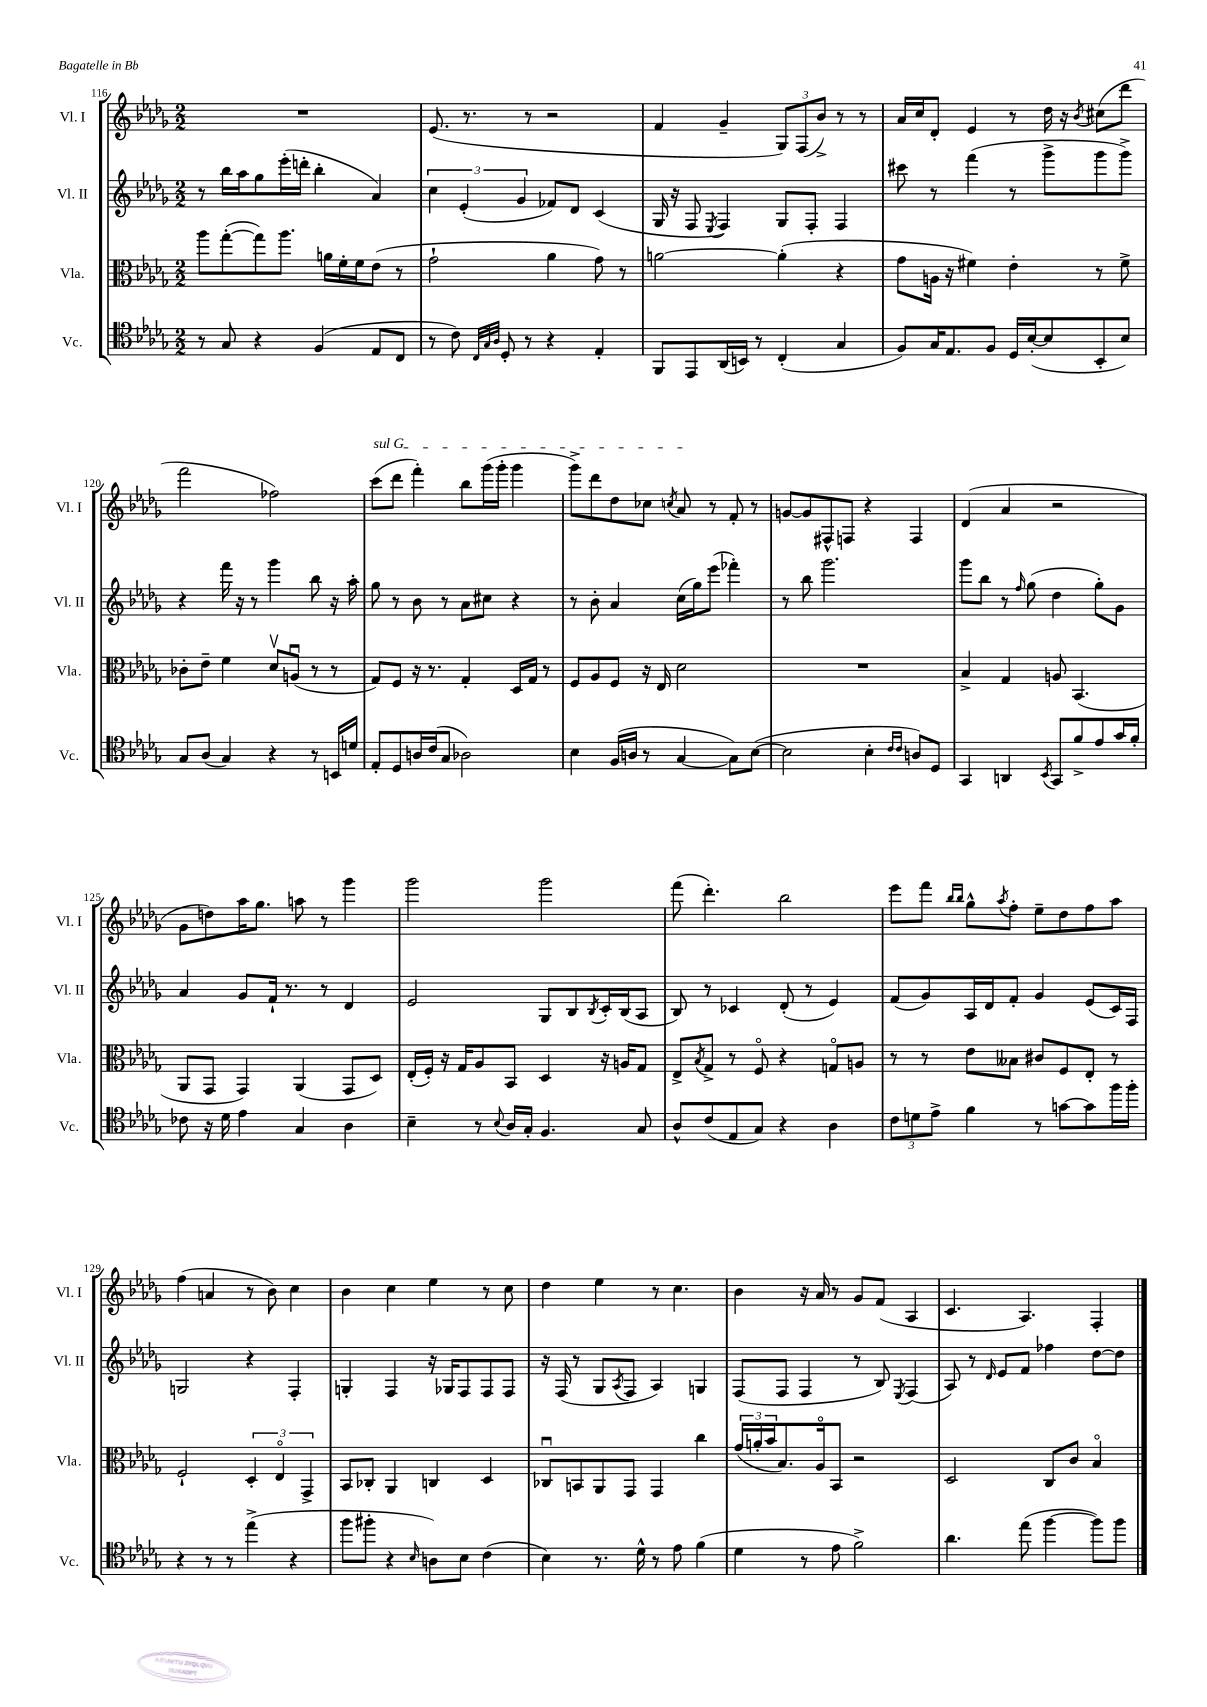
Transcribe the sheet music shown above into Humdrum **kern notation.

**kern	**kern	**kern	**kern
*part4	*part3	*part2	*part1
*staff4	*staff3	*staff2	*staff1
*I"Vc.	*I"Vla.	*I"Vl. II	*I"Vl. I
*I'Vc.	*I'Vla.	*I'Vl. II	*I'Vl. I
*clefC4	*clefC3	*clefG2	*clefG2
*k[b-e-a-d-g-]	*k[b-e-a-d-g-]	*k[b-e-a-d-g-]	*k[b-e-a-d-g-]
*M2/2	*M2/2	*M2/2	*M2/2
=116	=116	=116	=116
8r	8aa-\L	8r	1r
8G-/	([8gg-'\	16bb-\LL	.
.	.	16aa-\J	.
4r	8gg-\])	8gg-\	.
.	8.aa-\J	(16eee-'\L	.
.	.	16dddn'\JJ	.
(4F/	.	4bb-'\	.
.	16an\LL	.	.
.	16f'\	.	.
.	16f\J	.	.
8E-/L	(8e-\J	4a-/)	.
8C/J	8r	.	.
=117	=117	=117	=117
8r	2g-`\	6cc\	(8.e-/
8c\)	.	.	.
.	.	(6e-'/	.
.	.	.	8.r
32qqC/LLL	.	.	.
32qqG-/	.	.	.
32qqA-/JJJ	.	.	.
8D-'/	.	.	.
.	.	6g-/	.
8r	.	.	8r
4r	4a-\	8f-X/L)	2r
.	.	8d-/J	.
4E-'/	8g-\)	(4c/	.
.	8r	.	.
=118	=118	=118	=118
8FF/L	[2an\	16G-/	4f/
.	.	16r	.
8EE-/	.	8F/	.
.	.	8qE-/	.
(16AA-/L	.	4F/)	4g-~/
16BBn/JJ)	.	.	.
8r	.	.	.
(4C'/	(4a'\]	8G-/L	12G-/L)
.	.	.	(12F/
.	.	8F'/J	.
.	.	.	12b-^/J)
4G-/	4r	4F/	8r
.	.	.	8r
=119	=119	=119	=119
8F/L)	8g-\L	8ccc#X\	16a-/LL
.	.	.	16cc/J
16G-/K	16An\Jk	8r	8d-'/J
8.E-/	16r	.	.
.	4f#X\)	(4fff\	4e-/
8F/J	.	.	.
16D-/LL	4e-'\	8r	8r
([16B-'/J	.	.	.
8B-/]	.	8ggg-^\L	16dd-\
.	.	.	16r
.	.	.	8qb-/
8BB-'/	8r	8ggg-\	(8cc#X\L
8B-/J)	8f#^\	8ggg-^\J)	8ddd-\J
!!LO:LB:g=z
=120	=120	=120	=120
8G-/L	8c-X'\L	4r	2fff\
(8A-/J	8e-~\J	.	.
4G-/)	4f\	16fff\	.
.	.	16r	.
.	.	8r	.
4r	8d-v/L	4ggg-\	2ff-X\)
.	(8Anu/J	.	.
8r	8r	8bb-\	.
16BBn/LL	8r	16r	.
16dn/JJ	.	16aa-'\	.
=121	=121	=121	=121
!	!	!	!LO:TX:a:i:t=sul G
8E-'/L	8G-/L)	8gg-\	(8ccc\L
8D-/	8F/J	8r	8ddd-\J
16An/L	16r	8b-\	4fff'\)
(16c/J	8.r	.	.
8G-/J	.	8r	.
2A-X\)	4G-'/	8a-\L	8bb-\L
.	.	8cc#X\J	(16ggg-\L
.	.	.	16ggg-'\JJ
.	16D-/LL	4r	4ggg-\
.	16G-/JJ	.	.
.	8r	.	.
=122	=122	=122	=122
4B-\	8F/L	8r	8ggg-^\L)
.	8A-/	8b-'\	8ddd-\
(16F/LL	8F/J	4a-/	8dd-\
16An/JJ	.	.	.
8r	16r	.	8cc-X\J
.	16E-/	.	.
.	.	.	8qccn/
[4G-/	2d-\	(16cc\LL	8a-/
.	.	16gg-\J)	.
.	.	(8eee-\J	8r
8G-\L])	.	4fff-X'\)	8f'/
([8B-\J	.	.	8r
=123	=123	=123	=123
2B-\]	1r	8r	[8gn/L
.	.	8bb-\	8g/]
.	.	2.ggg-\	8F#X^^/
.	.	.	8Fn/J
4B-'\	.	.	4r
16qqc/LL	.	.	.
16qqc/JJ	.	.	.
8An/L)	.	.	4F/
8D-/J	.	.	.
=124	=124	=124	=124
4GG-/	4B-^/	8ggg-\L	(4d-/
.	.	8bb-\J	.
4AAn/	4G-/	8r	4a-/
.	.	16qqff/	.
.	.	(8gg-\	.
8qBB-/	.	.	.
8GG-/L	8An/	4dd-\	2r
8f^/	(4.BB-/	.	.
8e-/	.	8gg-'\L)	.
16g-/L	.	8g-\J	.
16f'/JJ	.	.	.
!!LO:LB:g=z
=125	=125	=125	=125
8c-X\	8AA-/L	4a-/	8g-\L
16r	8GG-/J	.	8ddn\)
16d-\	.	.	.
4e-\	4GG-/)	8g-/L	16aa-\K
.	.	.	8.gg-\J
.	.	16f`/Jk	.
.	.	8.r	.
4G-/	(4AA-/	.	8aan\
.	.	8r	8r
4A-\	8GG-/L	4d-/	4ggg-\
.	8D-/J)	.	.
=126	=126	=126	=126
4B-~\	(16E-'/LL	2e-/	2ggg-\
.	16F'/JJ)	.	.
.	16r	.	.
.	16G-/KL	.	.
8r	8A-/	.	.
8qqB-/	.	.	.
16A-/LL	8BB-/J	.	.
16G-'/JJ	.	.	.
4.F/	4D-/	8G-/L	2ggg-\
.	.	8B-/	.
.	.	8qB-/	.
.	16r	16c'/L	.
.	16An/KL	(16B-/J	.
8G-/	8G-/J	8A-/J	.
=127	=127	=127	=127
8A-^^/L	8E-^/L	8B-/)	(8fff\
.	8qB-/	.	.
(8c/	8G-^/J	8r	4.ddd-'\)
8E-/	8r	4c-X/	.
8G-/J)	8F/	.	.
4r	4r	(8d-'/	2bb-\
.	.	8r	.
4A-\	8Gn/L	4e-/)	.
.	8An/J	.	.
=128	=128	=128	=128
12c\L	8r	(8f/L	8eee-\L
12dn\	.	.	.
.	8r	8g-/)	8fff\J
12e-^\J	.	.	.
.	.	.	16qqbb-/LL
.	.	.	16qqbb-/JJ
4f\	8e-\L	16A-/L	8gg-^^\L
.	.	16d-/J	.
.	.	.	8qaa-/
.	8B--X\J	8f'/J	8ff'\J
8r	8c#X/L	4g-/	8ee-~\L
[8gn\L	8F/	.	8dd-\
8g\]	8E-'/J	(8e-/L	8ff\
16ff\L	8r	16c/L)	8aa-\J
16ff'\JJ	.	16F/JJ	.
!!LO:LB:g=z
=129	=129	=129	=129
4r	2F`/	2Gn/	(4ff\
8r	.	.	4an/
8r	.	.	.
(4ee-^\	6D-'/	4r	8r
.	.	.	8b-\)
.	6E-/	.	.
4r	.	4F'/	4cc\
.	6GG-^/	.	.
=130	=130	=130	=130
8ff\L	8BB-/L	4Gn'/	4b-\
8ff#X'\J	8C-X'/J	.	.
4r	4AA-/	4F/	4cc\
16qqB-/	.	.	.
8An\L)	4Cn/	16r	4ee-\
.	.	16G-X/KL	.
8B-\J	.	8F/	.
(4c\	4D-/	8F/	8r
.	.	8F/J	8cc\
=131	=131	=131	=131
4B-\)	8C-Xu/L	16r	4dd-\
.	.	(16F/	.
.	8BBn/	8r	.
8.r	8AA-/	8G-/L	4ee-\
.	.	8qA-/	.
.	8GG-/J	8F/J	.
16d-^^\	.	.	.
8r	4GG-/	4A-/)	8r
8e-\	.	.	4.cc\
(4f\	4cc\	4Gn/	.
=132	=132	=132	=132
4d-\	(24g-/LL	(8F/L	4b-\
.	24an'/	.	.
.	24b-/J	.	.
.	8.B-/)	8F/J	.
8r	.	4F/	16r
.	16A-/k	.	16a-/
8e-\	8BB-/J	.	8r
2f^\)	2r	8r	8g-/L
.	.	8B-/)	(8f/J
.	.	8qE-/	.
.	.	(4F/	4A-/
=133	=133	=133	=133
4.a-\	2D-/	8A-/)	4.c/
.	.	8r	.
.	.	16qqd-/	.
.	.	8e-/L	.
(8ee-\	.	8f/J	4.A-/)
[4ff\	8C/L	4ff-X\	.
.	8c/J	.	.
8ff\L])	4B-/	[8dd-\L	4F'/
8ff\J	.	8dd-\J]	.
==	==	==	==
*-	*-	*-	*-
